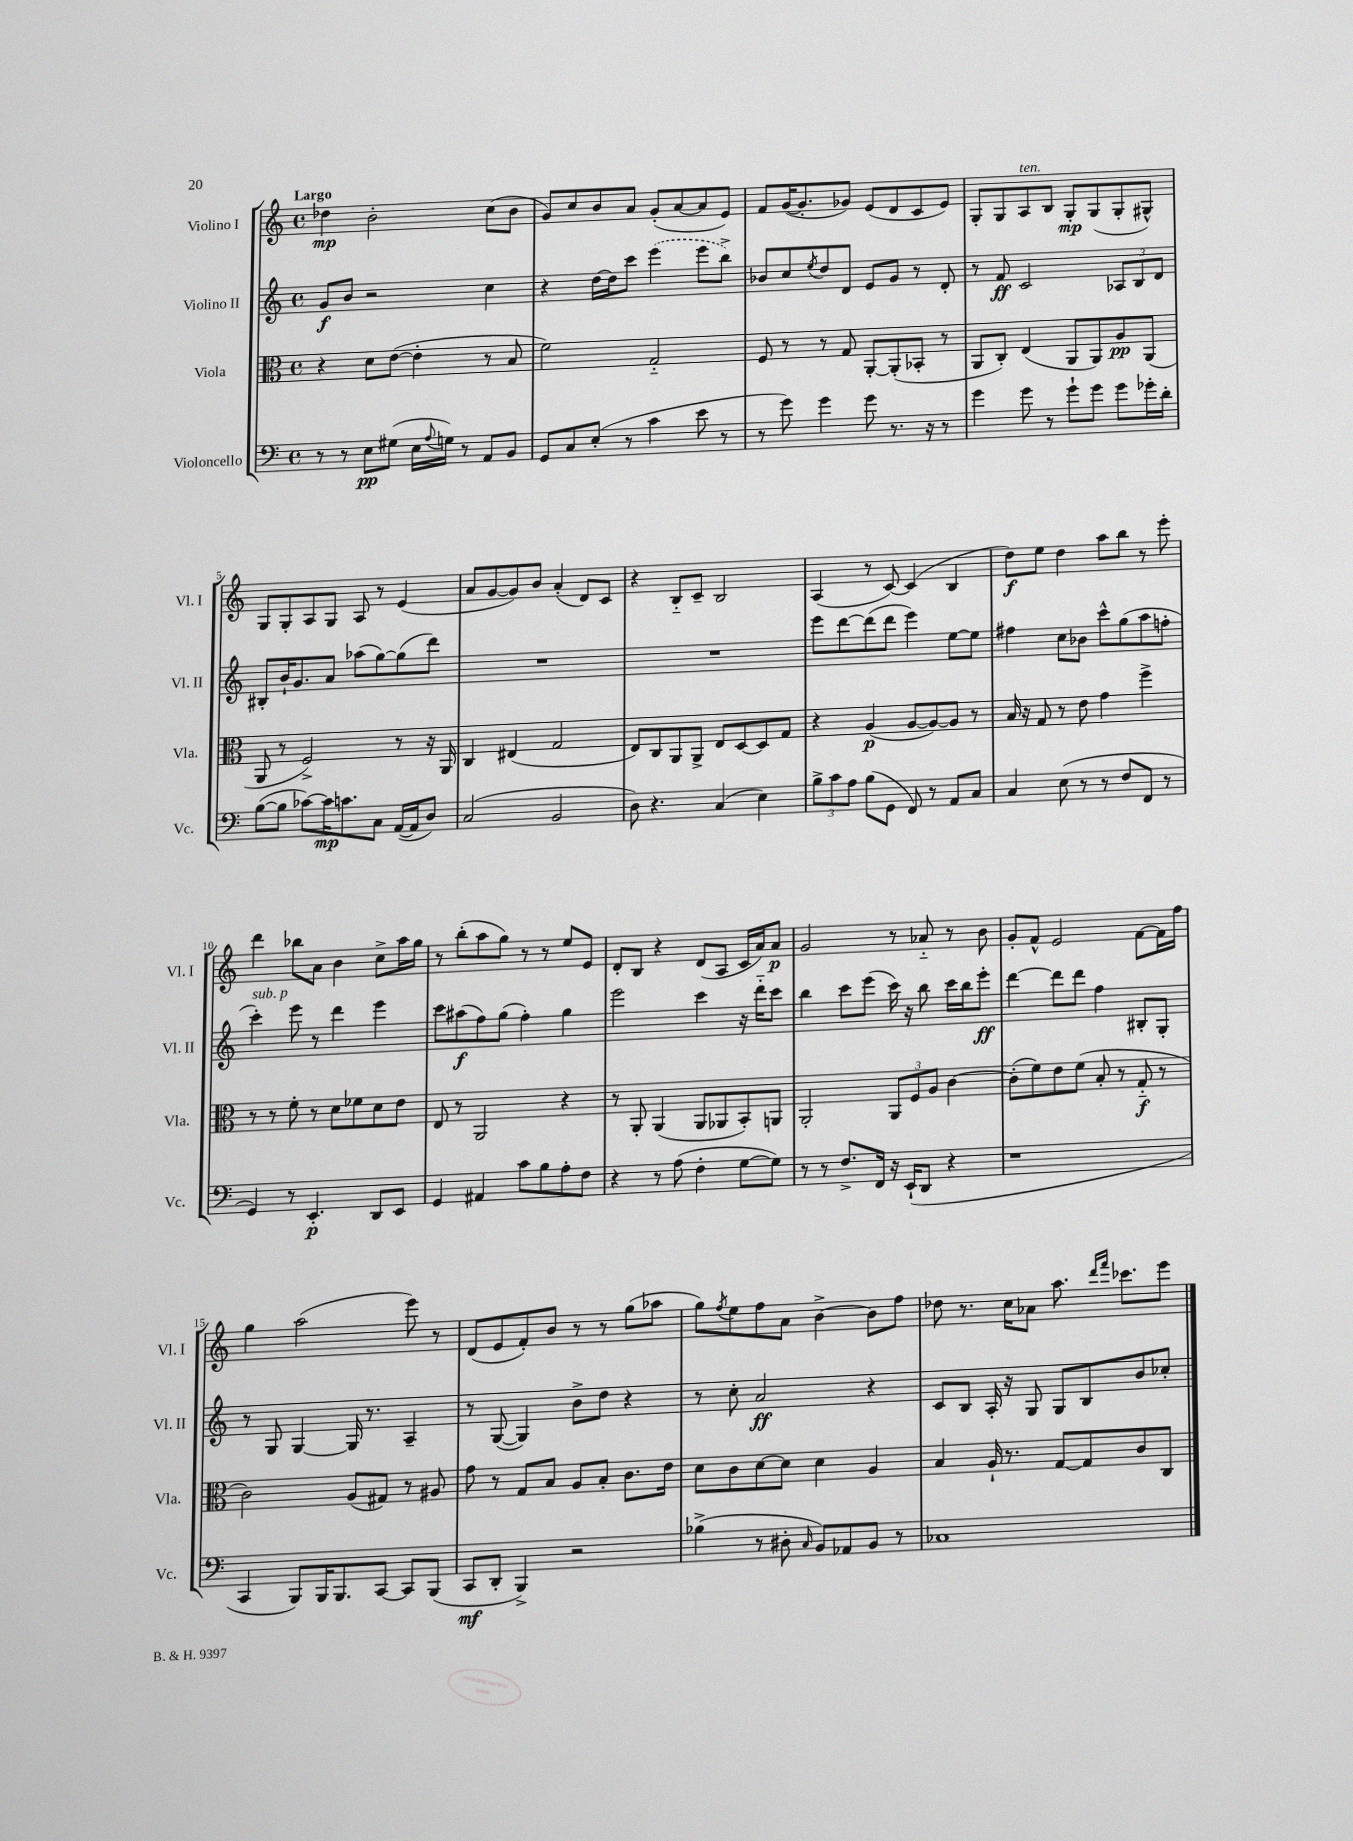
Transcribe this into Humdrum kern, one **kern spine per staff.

**kern	**kern	**kern	**kern
*staff4	*staff3	*staff2	*staff1
*clefF4	*clefC3	*clefG2	*clefG2
*k[]	*k[]	*k[]	*k[]
*M4/4	*M4/4	*M4/4	*M4/4
*met(c)	*met(c)	*met(c)	*met(c)
8r	4r	8g	4dd-
8r	.	8b	.
8E	8d	2r	2b'
(8G#	([8e	.	.
16E	4e']	.	.
8qqA	.	.	.
16G)	.	.	.
8r	.	.	.
8AA	8r	4cc	(8cc
8BB	8B	.	8b
=	=	=	=
8GG	2f)	4r	8g)
8C	.	.	8cc
(8E'	.	[16dd	8b
.	.	16dd]	.
8r	.	8ccc	8a
4c	2G'~	(4eee	(8g'
.	.	.	[8a
8e	.	8eee	8a]
8r	.	8bb^)	8e)
=	=	=	=
8r	8F	8b-	8f
8g)	8r	8cc	([16g
.	.	.	8.g']
.	.	8qee	.
4g	8r	8dd	.
.	8G	8d	8g-)
8g	[8AA'	8e	(8e
8.r	(8AA']	8g	8d
.	8BB-'	8r	8c
16r	.	.	.
8r	8r	8d'	8e)
=	=	=	=
4g	8AA	8r	8G'
.	8C')	8f	8G
8g	(4E	2c	8A
8r	.	.	8B
8g`	8AA	.	8G'
8g	8AA)	.	(8G
8g	8A	12A-	8G'
.	.	12B	.
16g-'	(8AA	.	8G#^^)
.	.	12d	.
16d'	.	.	.
=	=	=	=
([8B	8AA	8B#'	8G
8B]	8r	16b`	8G'
.	.	8.g	.
[8c-)	2F^)	.	8A
16c-]	.	8a	8G
8.c	.	.	.
.	.	(8aa-	8A
8C	.	[8gg)	8r
([16AA	8r	(8gg]	(4e
16AA]	.	.	.
8D)	16r	8ddd)	.
.	16AA	.	.
=	=	=	=
(2C	4C	1r	8a
.	.	.	[8g
.	(4E#	.	8g])
.	.	.	8b
2BB	2G	.	(4a'
.	.	.	8d)
.	.	.	8c
=	=	=	=
8D)	8E)	1r	4r
4.r	8C	.	.
.	8AA	.	8B'~
.	8AA^	.	8c~
(4C	8E	.	2B
.	[8D	.	.
4E)	8D]	.	.
.	8G	.	.
=	=	=	=
12B^	4r	8eee	(4A
12c	.	.	.
.	.	[8ddd	.
12A	.	.	.
(8B	(4A	(8ddd]	8r
8GG	.	8ddd	[8c)
8FF)	[8A	4eee)	(4c]
8r	8A_)	.	.
8AA	8A]	[8ee	4B
8C	8r	8ee]	.
=	=	=	=
4C	16B	4ff#	8dd)
.	16r	.	.
.	8G	.	8ee
(8E	8r	8cc	4dd
8r	8e	8b-	.
8r	4g	8ccc^^	8aa
8F	.	(8gg	8bb
8FF	4ff^	8aa	8r
8r	.	8ff'	8eee'
=	=	=	=
4GG)	8r	4ccc')	4ddd
.	8r	.	.
8r	8f'	8eee	8bb-
4.EE'	8r	8r	8a
.	8d	4ddd	4b
.	8f-	.	.
8DD	8d	4eee	8cc^
8EE	8e	.	16aa
.	.	.	16gg
=	=	=	=
4GG	8E	8ccc	8r
.	8r	(8aa#	(8bb'
4AA#	2AA	8ff)	8aa
.	.	(8gg	8gg)
8c	.	4ff')	8r
8B	.	.	8r
8A'	4r	4gg	8ee
8F	.	.	8e
=	=	=	=
4r	8r	2eee	8d'
.	8AA'	.	8B
8r	(4AA	.	4r
(8A	.	.	.
4F'	8AA	4ccc	(8d
.	8AA-	.	8A
[8G	8BB')	16r	16c
.	.	16ddd'~	16a)
8G])	8AA	8ccc	8a
=	=	=	=
8r	2AA'	4bb	2g
8r	.	.	.
8.F^	.	8ccc	.
.	.	(8eee	.
16FF	.	.	.
16r	12AA	16ccc)	8r
(16EE`	.	16r	.
.	12F	.	.
8DD	.	8bb	8a-'~
.	12A	.	.
4r	[4c	16ccc	8r
.	.	16bb	.
.	.	8eee'	8b
=	=	=	=
1r	(8c']	[4ddd	8g'
.	8f)	.	8f^^
.	8e	8ddd]	2e
.	(8f	8ddd	.
.	8B'	4ff	.
.	8r	.	.
.	8G'~	8B#'	[8f
.	8r	8G'	16f]
.	.	.	16ff
=	=	=	=
4CC	2c)	8r	4gg
.	.	8G	.
8BBB)	.	[4G	(2aa
16BBB	.	.	.
8.BBB	.	.	.
.	(8A	16G]	.
.	.	8.r	.
[8CC	8G#)	.	.
8CC]	8r	4A~	8eee)
(8BBB	8A#	.	8r
=	=	=	=
8CC	8g	8r	(8d
8DD'	8r	([8G	8e
4BBB^)	8G	4G])	8f')
.	8B	.	8b
2r	8A	8b^	8r
.	8B'	8dd	8r
.	8.c	4r	(8gg
.	.	.	8aa-
.	16e	.	.
=	=	=	=
(4B-^	8d	8r	8gg)
.	.	.	8qff
.	8c	8cc'	8ee
8r	[8d	2a	8ff
8D#'	8d]	.	8a
16qqC	.	.	.
8BB)	4d	.	[4b^
8AA-	.	.	.
8BB	4A	4r	8b]
8r	.	.	8ff
=	=	=	=
1C-	4B	8c	8dd-
.	.	8B	8.r
.	16A`	16A'	.
.	8.r	16r	16cc
.	.	8G	8a-
.	[8G	8G	8.aa
.	8G]	8B	.
.	.	.	16qqddd
.	.	.	16qqfff
.	.	.	8.ccc-
.	8c	8b	.
.	8C	8cc-'	8eee
==	==	==	==
*-	*-	*-	*-
